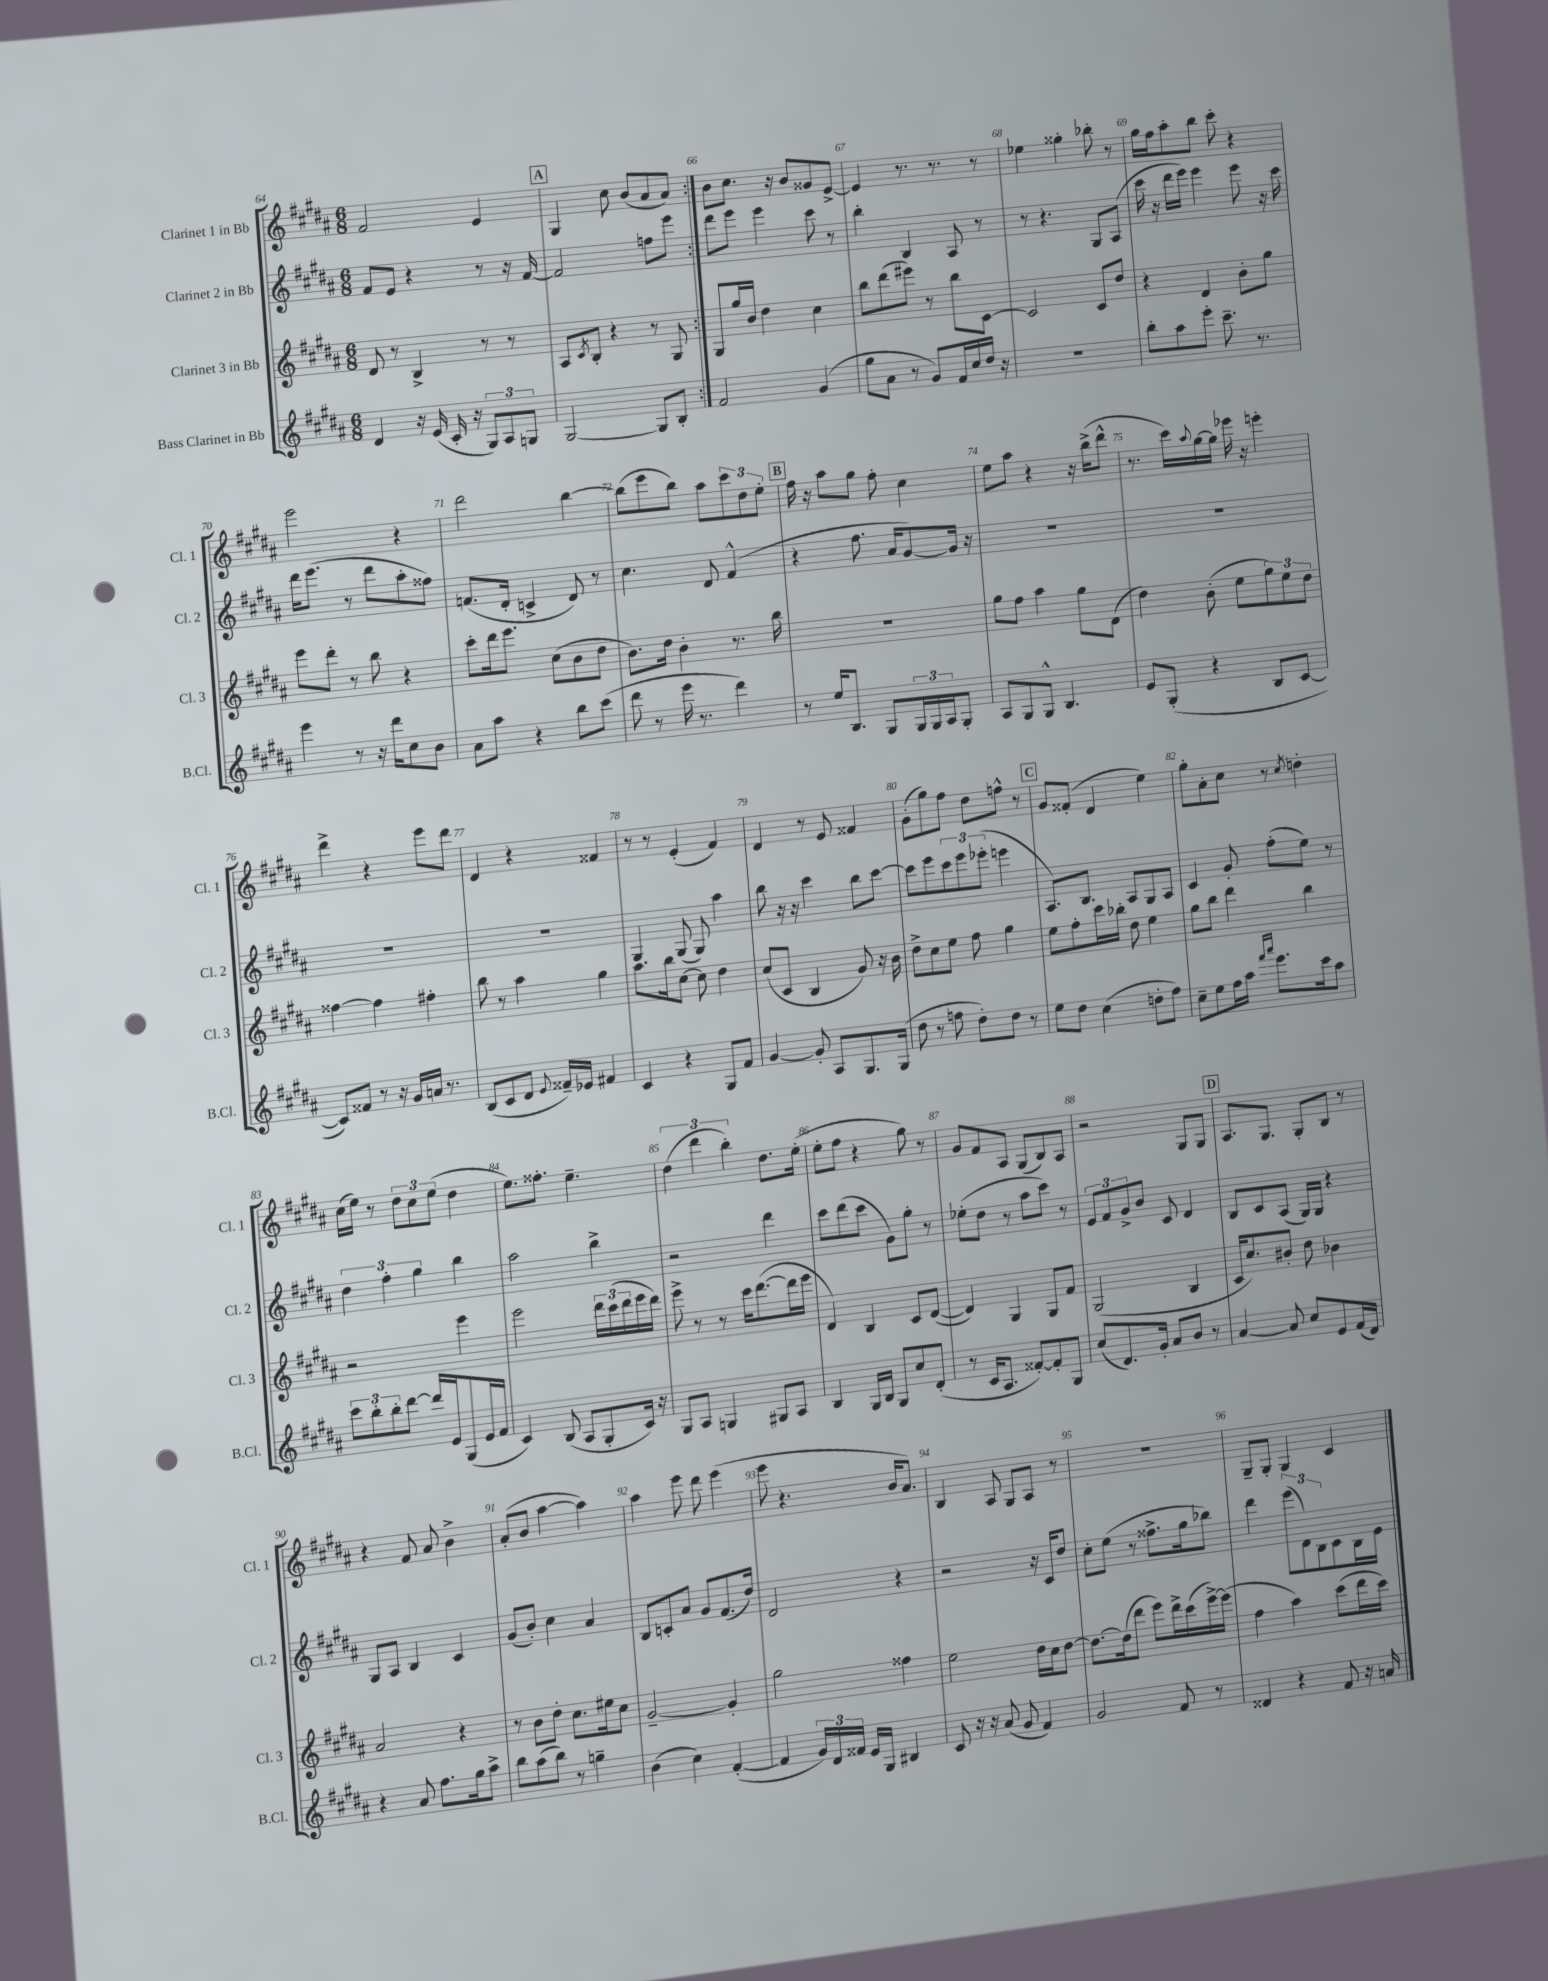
<<
\new StaffGroup <<
\new Staff = "s0" \with { instrumentName = "Clarinet 1 in Bb" shortInstrumentName = "Cl. 1" } {
    \clef treble \key b \major \numericTimeSignature \time 6/8
    \repeat volta 2 { fis'2 e'4 |
    \mark \markup { \box "A" } gis4 cis''8 b'8( ais'8 ais'8) | }
    b'8 cis''8. r16 b'8 gisis'8 e'8~-> |
    e'4 r8. r8. r8 |
    ees''4 gisis''4-. bes''8-. r8 |
    gis''16 fis''16 ais''8-. b''8 cis'''8-. r4 |
    e'''2 r4 |
    dis'''2 b''4~ |
    b''8( e'''8 b''8) ais''8 \tuplet 3/2 { cis'''8 dis''8 e''8-. } |
    \mark \markup { \box "B" } fis''16 r16 ais''8 gis''8 fis''8-. cis''4 |
    e''8 ais''8 r4 r16 b''16->( dis'''8-^ |
    r8. cis'''16) \appoggiatura { ais''8 } gis''16~ gis''16 ees'''16 r16 e'''4-. |
    dis'''4-> r4 e'''8 dis'''8 |
    dis'4 r4 fisis'4 |
    r8 r8 e'4-.( fis'4) |
    dis'4 r8 e'8 fisis'4 |
    gis'8-.( gis''8) fis''8 dis''8 f''8-^ r8 |
    \mark \markup { \box "C" } gis'8 fisis'8-.( dis'4 e''4) |
    gis''8-. ais'8-. cis''8 r8 \acciaccatura { cis''8 } d''4-. |
    cis''16( e''16) r8 \tuplet 3/2 { dis''8 cis''8 e''8( } dis''4 |
    e''8.) fisis''8.-. e''4.-- |
    \tuplet 3/2 { dis''4( dis'''4 b''4-.) } dis''8. e''16-.( |
    e''8-. fis''8 r4 gis''8) r8 |
    gis'8 fis'8 ais8 gis8( b8) ais8 |
    r2 gis8 gis8 |
    \mark \markup { \box "D" } ais8. gis8. gis8-. b8 r8 |
    r4 fis'8 ais'8 b'4-> |
    ais'8-.( b'8 ais''4~ ais''4) |
    ais''4 e'''8 dis'''8 e'''4( |
    e'''8 r4. b'16 ais'8.) |
    b4 ais8 gis8 ais8 r8 |
    R2. |
    gis8-- gis8-. gis4 cis'4 \bar "|." |
}
\new Staff = "s1" \with { instrumentName = "Clarinet 2 in Bb" shortInstrumentName = "Cl. 2" } {
    \clef treble \key b \major \numericTimeSignature \time 6/8
    \repeat volta 2 { fis'8 e'8 r4 r8 r16 fis'16~ |
    \mark \markup { \box "A" } fis'2 f''8 e'''8 | }
    dis'''8 e'''8 e'''4 cis'''8 r8 |
    b''4-. b4 ais8 r8 |
    r8 r4. gis8 ais8( |
    cis'''16 r16 dis'''16 e'''16) e'''4 e'''8 r16 cis'''16 |
    dis'''16 e'''8.( r8 dis'''8 ais''8-. fisis''8) |
    f'8.( dis'16-. c'4-> dis'8) r8 |
    cis''4. dis'8 fis'4-^( |
    \mark \markup { \box "B" } r4 fis''8. ais'16 gis'8~) gis'16 r16 |
    R2. |
    R2. |
    R2. |
    R2. |
    gis4 gis8( gis8) ais''4 |
    b''8 r16 r16 cis'''4 b''8 cis'''8~ |
    cis'''8 e'''8 \tuplet 3/2 { cis'''8 e'''8 ees'''8-.( } e'''4 |
    \mark \markup { \box "C" } ais8.) b8. ais8 gis8 ais8 |
    cis'4 gis'8-. fis''8-.( e''8) r8 |
    \tuplet 3/2 { dis''4 fis''4-. gis''4 } b''4 |
    ais''2 b''4-> |
    r2 dis'''4 |
    cis'''8 dis'''8( cis'''8 gis'8) gis''8-. r8 |
    ees''8-.( dis''8 r8 ais''8 cis'''8) r8 |
    \tuplet 3/2 { e'8 fis'8 gis'8-> } b'8 cis'8 dis'4 |
    \mark \markup { \box "D" } b8 cis'8 ais8( gis16) gis16 r4 |
    gis8 ais8 b4 cis'4 |
    gis'8( b'8-.) cis''4 ais'4 |
    b8 c'8-. ais'8 gis'8 fis'8.( dis''16) |
    dis'2 r4 |
    r2 r16 cis'16 dis''8 |
    cis''8-. e''8( r8 fisis''8.-> gis''16 bes''8) |
    dis'''4 \tuplet 3/2 { e'''8( dis'8) b8 } cis'8 b16 e'16 \bar "|." |
}
\new Staff = "s2" \with { instrumentName = "Clarinet 3 in Bb" shortInstrumentName = "Cl. 3" } {
    \clef treble \key b \major \numericTimeSignature \time 6/8
    \repeat volta 2 { dis'8 r8 b4-> r8 r8 |
    \mark \markup { \box "A" } ais8 \acciaccatura { cis'8 } b8-. r4 r8 gis8 | }
    gis8 gis''16 b'16 dis''4 cis''4 |
    b''8 dis'''8( eis'''8) r8 b''8 cis'8~ |
    cis'2 cis'8 dis''8 |
    r4 dis'4 b'8-. gis''8 |
    e'''8 dis'''8-. r8 b''8 r4 |
    cis'''8-. dis'''16 e'''8. cis''8( b'8 dis''8 |
    b'8.) dis''16 b'4-. r8. b''16 |
    \mark \markup { \box "B" } R2. |
    gis''8 fis''8 ais''4 gis''8 dis'8( |
    dis''4) b'8-.( e''8 \tuplet 3/2 { gis''8) e''8 dis''8 } |
    fisis''4~ fisis''4 fis''4-. |
    b''8 r8 ais''4 gis''4 |
    ais''8. b''16 cis''8~ cis''8 dis''4 |
    cis''8( cis'8 b4 gis'8) r16 b'16 |
    dis''8-> cis''8 e''8 fis''8 gis''4 |
    \mark \markup { \box "C" } e''8 fis''8-. cis'''16 bes''16-. dis''8 e''4 |
    gis''8 b''8 dis'''4 b''4 |
    r2 e'''4 |
    e'''2 \tuplet 3/2 { dis'''16 cis'''16( dis'''16 } e'''16 dis'''16) |
    e'''8-> r8 r8 cis'''16 dis'''8.~( dis'''16 e'''16 |
    dis'4) b4 cis'8 dis'8~( |
    dis'4) gis4 gis8 fis'8 |
    gis2( b4 |
    \mark \markup { \box "D" } cis'16 cis''8.) bis'8-. dis''8 bes'4 |
    ais'2 r4 |
    r8 b'8 dis''8-. cis''8. eis''16 cis''8 |
    gis'2~-- gis'4-. |
    gis''2 fisis''4 |
    e''2 dis''16 cis''16 dis''8~ |
    dis''8.~ dis''16( dis'''8 e'''8) dis'''16-> cis'''16( e'''16~->) e'''16( |
    fis''4 ais''4) cis'''8( dis'''16 cis'''16) \bar "|." |
}
\new Staff = "s3" \with { instrumentName = "Bass Clarinet in Bb" shortInstrumentName = "B.Cl." } {
    \clef treble \key b \major \numericTimeSignature \time 6/8
    \repeat volta 2 { dis'4 r16 e'16( cis'16-. r16 \tuplet 3/2 { gis8) ais8 g8 } |
    \mark \markup { \box "A" } gis2~ gis8 b8-. | }
    fis'2 gis'4( |
    gis''8 ais'8 r8 gis'8) fis'16 cis''16 dis''16 r16 |
    R2. |
    b''8-. ais''8 e'''8-. cis'''8.-- r8. |
    e'''4 r8 r16 dis'''16 cis''8 b'8 |
    ais'8 ais''8 r4 b''8 cis'''8( |
    dis'''8 r8 e'''16 r8. dis'''4) |
    \mark \markup { \box "B" } r8 e''16 b8. gis8 \tuplet 3/2 { gis16 gis16 ais16 } gis8-. |
    ais8 gis8 gis8-^ b4. |
    e'8 gis8-.( r4 b8 cis'8~ |
    cis'8) fisis'8 r8 r16 gis'16 a'16 r8. |
    b8( cis'8 dis'8 \appoggiatura { e'8 } fisis'16--) ees'16 fis'4 |
    cis'4 r4 gis8 fis'8 |
    gis'4~ gis'8-. ais8 gis8. gis16( |
    dis''8 r8 f''8 dis''8-.) dis''8 r8 |
    \mark \markup { \box "C" } e''8 dis''8 cis''4( d''8-. fis''8) |
    cis''8-- e''8 fis''16 ais''16 \grace { fis'''16 ais'''16 } e'''8. cis'''16 ais''8 |
    \tuplet 3/2 { cis'''8 b''8-. b''8-. } dis'''8~ dis'''16 e'16 gis8( e'16 fis'16 |
    cis'4) b8( ais8 gis8-. cis'16) r16 |
    gis8 ais8 g4 gis8 ais8 |
    b4 gis16 b16 gis8 cis''8 dis'8-.( |
    r8 cis'16 ais8. fisis'8~-.) fisis'8-. gis8 |
    cis''8( dis'8.) gis'16-. ais'8 b'8 r8 |
    \mark \markup { \box "D" } ais'4~ ais'8 cis''8 e'8 fis'16( dis'16) |
    r4 ais'8 fis''8. gis''16 ais''8-> |
    b''8 ais''8( b''8) r8 g''4-- |
    b'4( cis''4) fis'4~-.( |
    fis'4 \tuplet 3/2 { gis'16) dis'16 fisis'16 } e'16 gis16 bis4 |
    cis'8 r16 r16 ais'8( gis'8 fis'4) |
    gis'2 fis'8 r8 |
    disis'4 r4 fis'8 r16 a'16 \bar "|." |
}
>>
>>
\layout { \context { \Score currentBarNumber = #64 \override BarNumber.break-visibility = ##(#f #t #t) barNumberVisibility = #all-bar-numbers-visible } }
